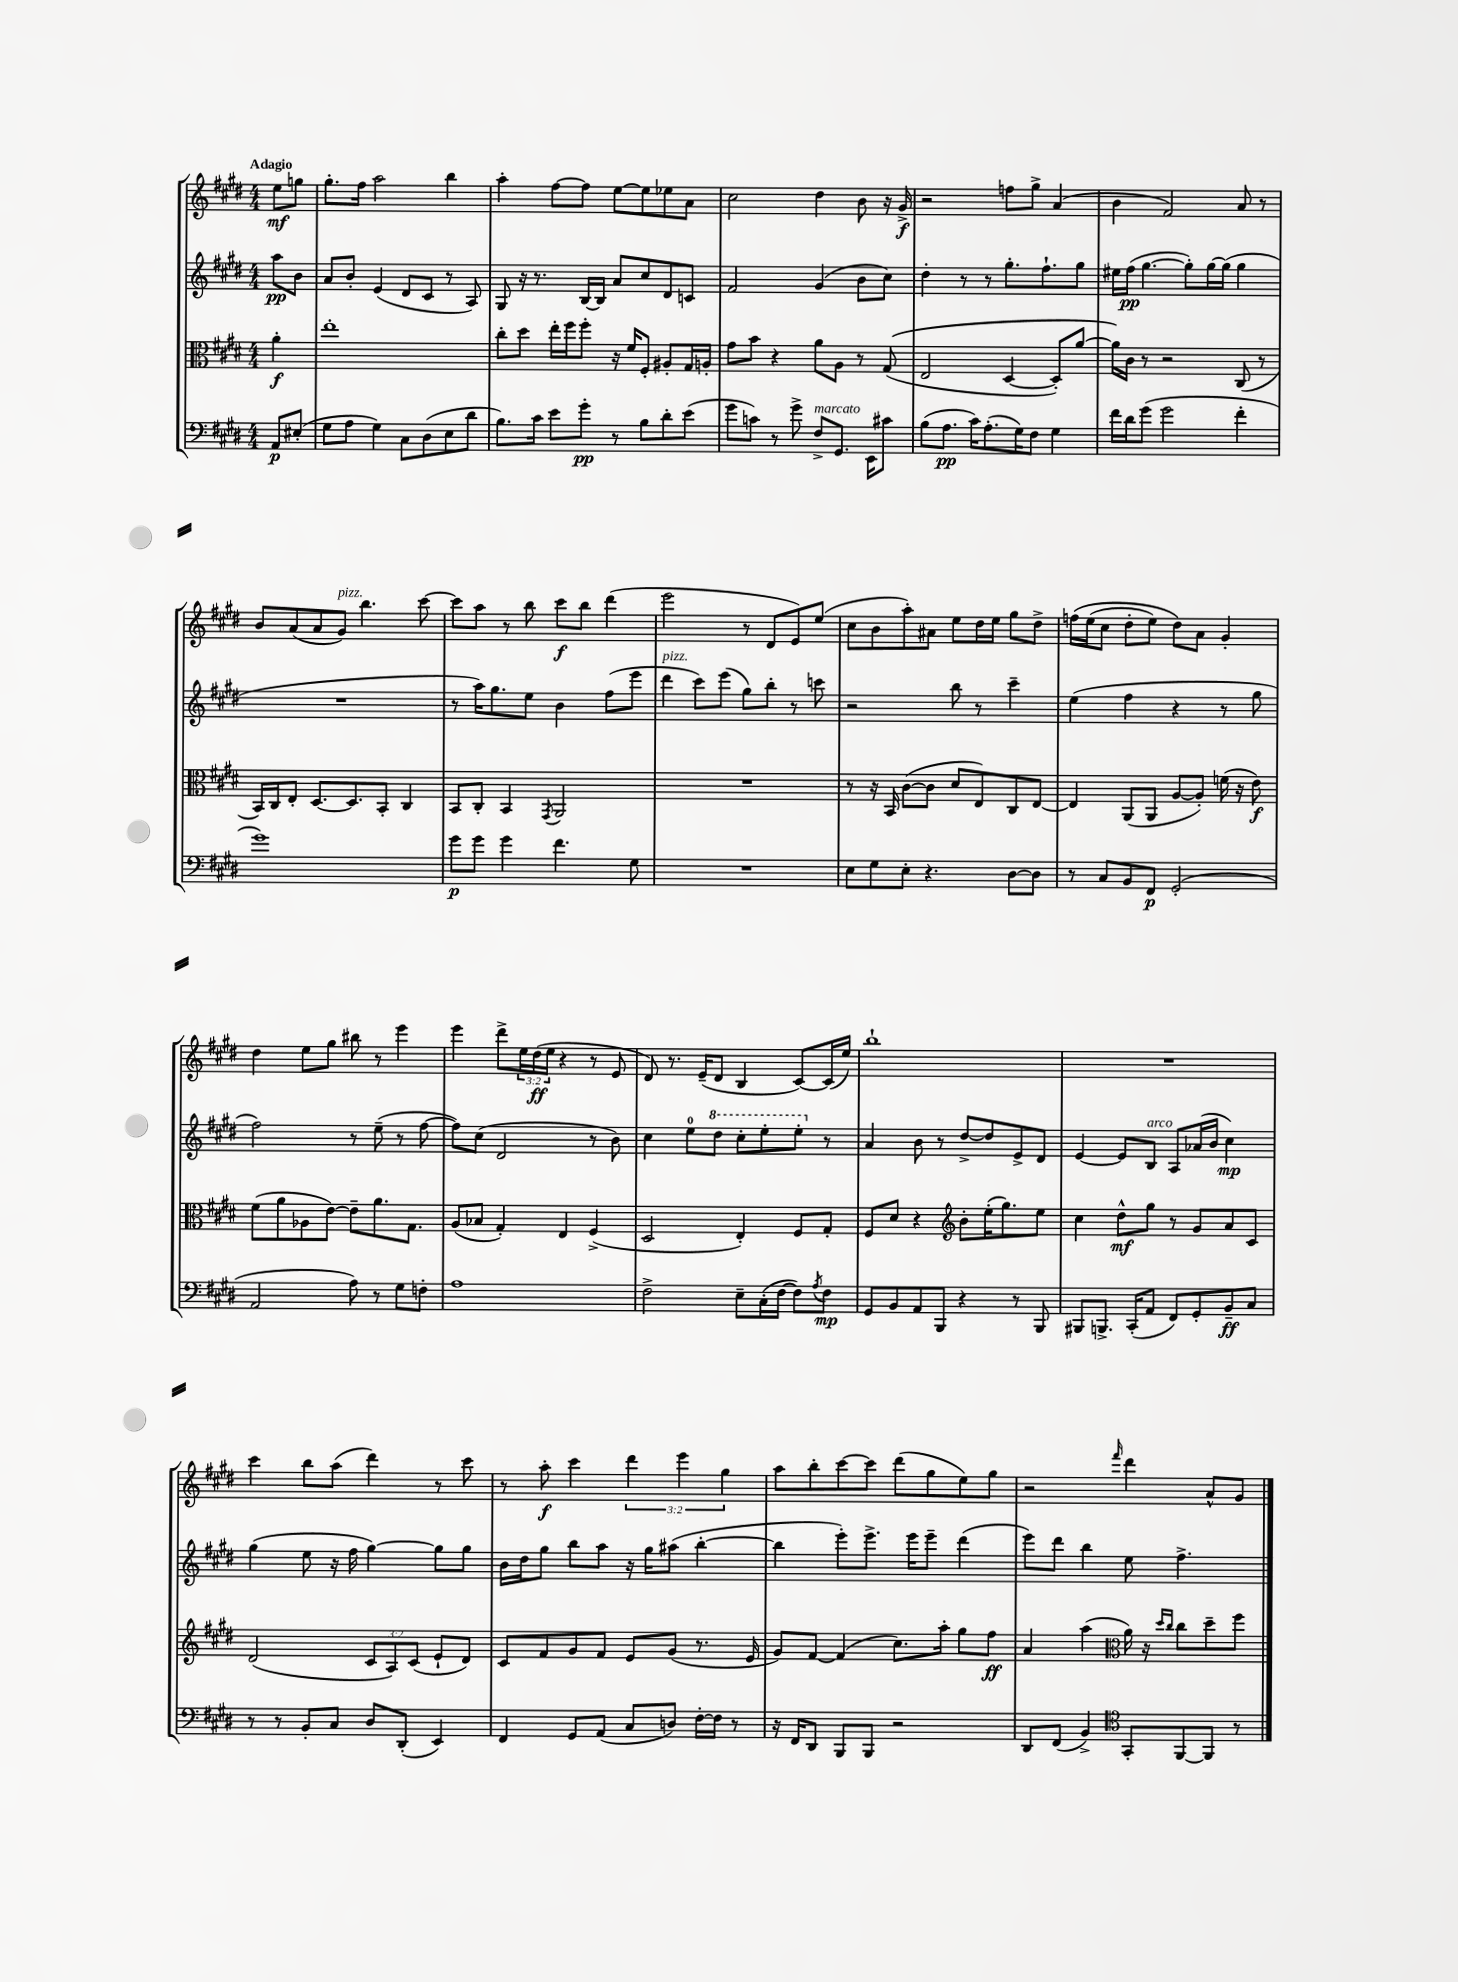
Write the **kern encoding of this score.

**kern	**kern	**kern	**kern
*staff4	*staff3	*staff2	*staff1
*clefF4	*clefC3	*clefG2	*clefG2
*k[f#c#g#d#]	*k[f#c#g#d#]	*k[f#c#g#d#]	*k[f#c#g#d#]
*M4/4	*M4/4	*M4/4	*M4/4
8AA	4a'	8aa	8ee
(8E#'	.	8b	8gg
=	=	=	=
8G#	1ee'	8a	8.gg#'
8A	.	8b'	.
.	.	.	16ff#
4G#)	.	(4e	2aa
8C#	.	8d#	.
(8D#	.	8c#	.
8E	.	8r	4bb
8d#	.	8A)	.
=	=	=	=
8.B)	8cc#'	8G#	4aa'
.	8dd#	16r	.
16c#	.	8.r	.
8e	16ee'	.	[8ff#
.	16ff#	.	.
8g#'	8ff#'	[16B	8ff#]
.	.	16B]	.
8r	16r	8a	[8ee
.	16f#	.	.
8B	8F#'	8cc#	8ee]
8d#'	8A#'	8d#	8ee-
(8e	16G#	8c	8a
.	16A'	.	.
=	=	=	=
8g#	8g#	2f#	2cc#
8c)	8b	.	.
8r	4r	.	.
8g#^	.	.	.
8F#^	8a	(4g#	4dd#
8.GG#	8A	.	.
.	8r	8b	8b
16EE	.	.	.
8c#	&((8G#	8cc#)	16r
.	.	.	16g#^
=	=	=	=
(8B	2E	4dd#'	2r
8.A	.	.	.
.	.	8r	.
16c#)	.	.	.
(8.A'	.	8r	.
.	[4D#	8.gg#'	8ff
16G#)	.	.	.
8F#	.	.	8gg#^
.	.	8.ff#`	.
4G#	8D#'])	.	(4a
.	[8a	8gg#	.
=	=	=	=
16f#	16a]&)	16ee#	4b
16d#	16c#	(16ff#	.
(8g#	8r	[4.gg#	.
2g#	2r	.	2f#)
.	.	8gg#'])	.
.	.	[16gg#	.
.	.	(16gg#]	.
4f#'	(8C#	4gg#	8a
.	8r	.	8r
=	=	=	=
1g#)	16BB)	1r	8b
.	16C#	.	.
.	8E'	.	(8a
.	[8.D#	.	8a
.	.	.	8g#)
.	8.D#]	.	.
.	.	.	4.bb
.	8BB'	.	.
.	4C#	.	.
.	.	.	[8ccc#
=	=	=	=
8g#	8BB	8r	8ccc#]
8g#	8C#'	16aa)	8aa
.	.	8.gg#	.
4g#	4BB	.	8r
.	.	8ee	8bb
.	8qGG#	.	.
4.f#	2AA	4b	8ccc#
.	.	.	8bb
.	.	(8ff#	(4ddd#
8G#	.	8eee	.
=	=	=	=
1r	1r	4ddd#	2eee
.	.	8ccc#)	.
.	.	(8eee	.
.	.	8gg#)	8r
.	.	8bb'	8d#
.	.	8r	8e)
.	.	8ccc	(8ee
=	=	=	=
8E	8r	2r	8cc#
8G#	16r	.	8b
.	16BB	.	.
8E'	([8c#	.	8aa')
4.r	8c#]	.	8a#
.	8d#	8bb	8ee
.	8E)	8r	16dd#
.	.	.	16ee
[8D#	8C#	4ccc#~	8gg#
8D#]	[8E	.	8dd#^
=	=	=	=
8r	4E]	(4ee	&(16ff
.	.	.	(16ee
8C#	.	.	8cc#
8BB	(8AA	4ff#	8dd#'
8FF#	8AA	.	8ee)
(2GG#'	[8A	4r	8dd#&)
.	8A'])	.	8a
.	(16f	8r	4g#'
.	16r	.	.
.	8e)	8gg#	.
=	=	=	=
2AA	(8f#	2ff#)	4dd#
.	8a	.	.
.	8A-	.	8ee
.	[8e)	.	8gg#
8A)	8e~]	8r	8bb#
8r	8.a	(8ee~	8r
8G#	.	8r	4eee
.	8.G#	.	.
8F'	.	[8ff#	.
=	=	=	=
1A	(8A	8ff#])	4eee
.	8B-	(8cc#	.
.	4G#')	2d#	8ddd#^
.	.	.	24ee
.	.	.	(24dd#
.	.	.	24ee
.	4E	.	4r
.	(4F#^	8r	8r
.	.	8b)	8e
=	=	=	=
2F#^	2D#	4cc#	8d#)
.	.	.	8.r
.	.	8ee	.
.	.	.	(16e~
.	.	8ddd#	8d#
8E~	4E')	8ccc#'	4B
(16C#'	.	8eee'	.
[16F#	.	.	.
8F#])	8F#	8eee'	[8c#)
8qA	.	.	.
8F#	8G#'	8r	(16c#]
.	.	.	16ee)
=	=	=	=
8GG#	8F#	4a	1bb`
8BB	8d#	.	.
8AA	4r	8b	.
8BBB	.	8r	.
*	*clefG2	*	*
4r	8b'	[8dd#^	.
.	(16ee'	8dd#]	.
.	8.gg#)	.	.
8r	.	8e^	.
8BBB	8ee	8d#	.
=	=	=	=
8BBB#	4cc#	[4e	1r
8.BBB^	.	.	.
.	8dd#^^	8e]	.
(16CC#'	.	.	.
8AA	8gg#	8B	.
8FF#)	8r	8A	.
8GG#'	8g#	(16a-	.
.	.	16b	.
8BB~	8a	4cc#)	.
8C#	8c#	.	.
=	=	=	=
8r	(2d#	(4gg#	4ccc#
8r	.	.	.
8BB'	.	8ee	8bb
8C#	.	16r	(8aa
.	.	16ff#	.
8D#	12c#	[4gg#)	4ddd#)
.	12A)	.	.
(8DD#'	.	.	.
.	(12c#	.	.
4EE)	8e`	8gg#]	8r
.	8d#)	8gg#	8ccc#
=	=	=	=
4FF#	8c#	16b	8r
.	.	16dd#	.
.	8f#	8gg#	8aa'
8GG#	8g#	8bb	4ccc#
(8AA	8f#	8aa	.
8C#	8e	16r	6ddd#
.	.	16gg#	.
8D)	(8g#	(8aa#	.
.	.	.	6eee
[16F#'	8.r	[4bb'	.
16F#]	.	.	.
.	.	.	6gg#
8r	.	.	.
.	16e	.	.
=	=	=	=
16r	8g#)	4bb]	8aa
16FF#	.	.	.
8DD#	[8f#	.	8bb'
8BBB	(4f#]	8eee')	[8ccc#
8BBB	.	8.eee^	8ccc#]
2r	8.cc#)	.	(8ddd#
.	.	16eee	.
.	.	8eee~	8gg#
.	16aa'	.	.
.	8gg#	(4ddd#	8ee)
.	8ff#	.	8gg#
=	=	=	=
8DD#	4a	8eee)	2r
(8FF#	.	8ddd#	.
4BB^)	(4aa	4bb	.
*clefC4	*clefC3	*	*
.	.	.	16qqfff#
8GG#'	16a)	8ee	4ddd#
.	16r	.	.
.	16qqdd#	.	.
.	16qqcc#	.	.
[8FF#	8cc#	4.ff#^	.
8FF#]	8dd#~	.	8a^^
8r	8ff#	.	8g#
==	==	==	==
*-	*-	*-	*-
